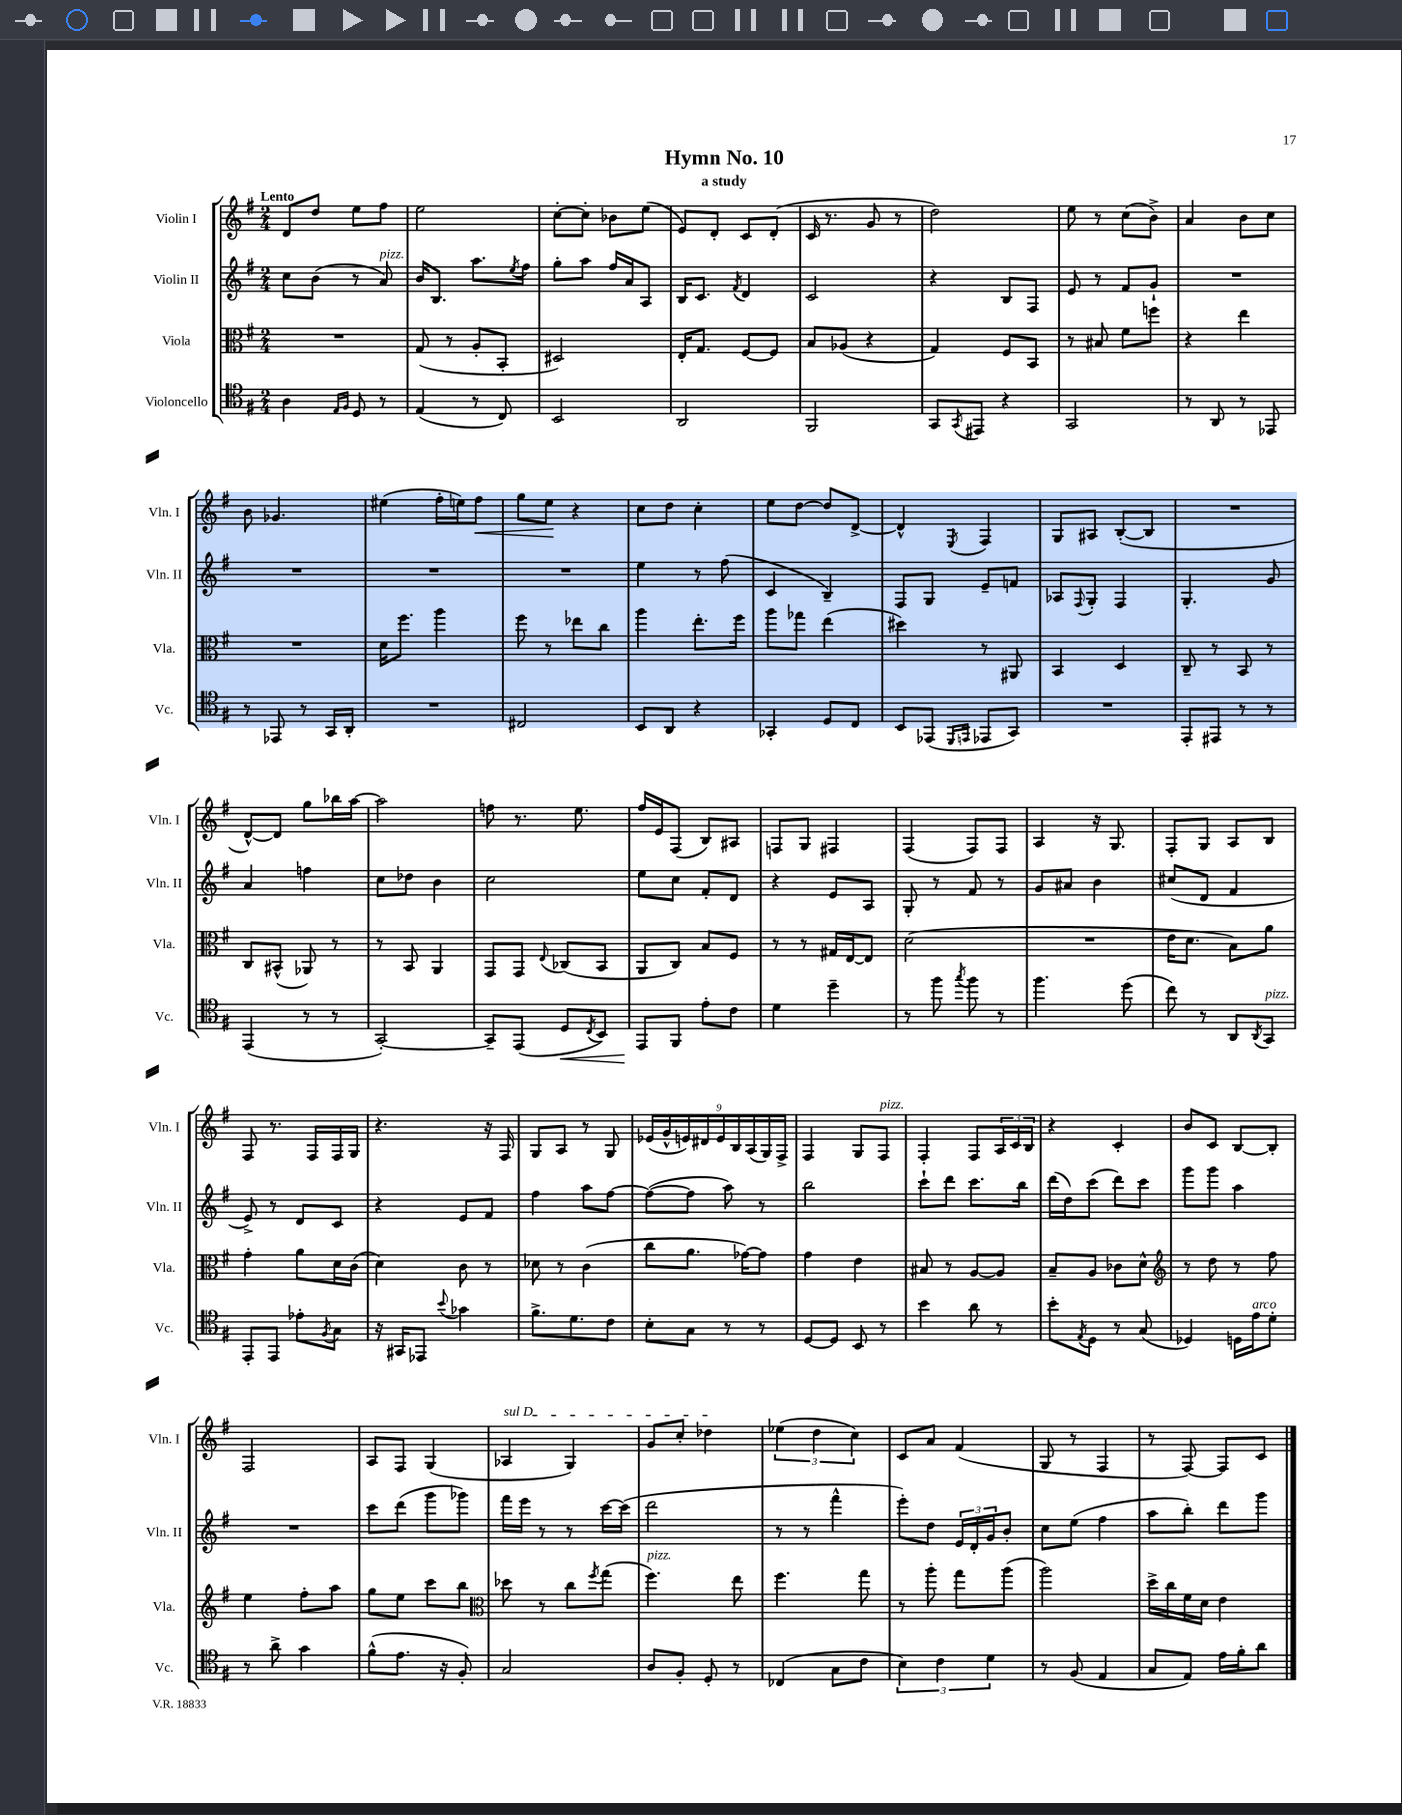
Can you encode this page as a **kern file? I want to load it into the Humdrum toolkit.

**kern	**kern	**kern	**kern
*staff4	*staff3	*staff2	*staff1
*clefC4	*clefC3	*clefG2	*clefG2
*k[f#]	*k[f#]	*k[f#]	*k[f#]
*M2/4	*M2/4	*M2/4	*M2/4
4A\	2r	8cc\L	8d/L
.	.	(8b\J	8dd/J
16qqE/LL	.	.	.
16qqF#/JJ	.	.	.
8D/	.	8r	8ee\L
8r	.	8a/)	8ff#\J
=	=	=	=
(4E/	(8G/	16b/LK	2ee\
.	.	8.B/J	.
.	8r	.	.
8r	8A'/L	8.aa\L	.
8C/)	8BB'/J	.	.
.	.	8qee/	.
.	.	16ff#\Jk	.
=	=	=	=
2BB/	2D#/)	8gg'\L	[8cc'\L
.	.	8aa\J	8cc'\]J
.	.	16ff#/LL	8b-\L
.	.	16a/J	.
.	.	8A/J	(8ee\J
=	=	=	=
2AA/	16E'/LK	16B/LK	8e/L)
.	8.G/J	8.c/J	.
.	.	.	8d'/J
.	.	8qf#/	.
.	[8F#/L	4d/	8c/L
.	8F#/]J	.	(8d'/J
=	=	=	=
2FF#/	8B/L	2c/	16c/
.	.	.	8.r
.	(8A-/J	.	.
.	4r	.	8g/
.	.	.	8r
=	=	=	=
8GG/L	4G/)	4r	2dd\)
8qGG/	.	.	.
8EE#/J	.	.	.
4r	8F#/L	8B/L	.
.	8BB/J	8F#/J	.
=	=	=	=
2GG/	8r	8e/	8ee\
.	8B#/	8r	8r
.	8f#\L	8f#/L	(8cc\L
.	8ff\J	8g`/J	8b^\J)
=	=	=	=
8r	4r	2r	4a/
8AA/	.	.	.
8r	4ee\	.	8b\L
8EE-/	.	.	8cc\J
=	=	=	=
8r	2r	2r	8b\
8EE-/	.	.	4.g-/
8r	.	.	.
16GG/LL	.	.	.
16AA'/JJ	.	.	.
=	=	=	=
2r	16d\LK	2r	(4ee#\
.	8.ff#\J	.	.
.	4aa\	.	16ff#'\LL
.	.	.	16ee\J)
.	.	.	8ff#\J
=	=	=	=
2C#/	8ff#\	2r	8gg\L
.	8r	.	8ee\J
.	8ee-\L	.	4r
.	8cc\J	.	.
=	=	=	=
8BB/L	4aa\	4ee\	8cc\L
8AA/J	.	.	8dd\J
4r	8.ee'\L	8r	4cc'\
.	.	(8ff#\	.
.	16ff#\Jk	.	.
=	=	=	=
4GG-'/	8aa\L	4c/	8ee\L
.	8gg-\J	.	[8dd\J
8D/L	(4ee\	4B~/)	8dd/]L
8C/J	.	.	[8d^/J
=	=	=	=
8BB/L	4dd#\)	8F#/L	4d^^/]
(8EE-/J	.	8G/J	.
16qqDD/LL	.	.	.
16qqEE/JJ	.	.	8qE/
8EE-/L	8r	8e~/L	4F#/
8GG/J)	8AA#/	8f/J	.
=	=	=	=
2r	4BB/	8A-/L	8G/L
.	.	8qqF#/	.
.	.	8G'/J	8A#/J
.	4D/	4F#/	([8B'/L
.	.	.	8B/]J
=	=	=	=
8EE'/L	8C~/	4.G'/	2r
8EE#/J	8r	.	.
8r	8BB/	.	.
8r	8r	8g/	.
=	=	=	=
(4EE/	8C/L	4a/	[8d^^/L)
.	(8BB#^^/J	.	8d/]J
8r	8AA-/)	4ff\	8gg\L
8r	8r	.	16bb-\L
.	.	.	[16aa\JJ
=	=	=	=
[2GG'/)	8r	8cc\L	2aa\]
.	8BB/	8dd-\J	.
.	4AA/	4b\	.
=	=	=	=
8GG~/]L	8GG/L	2cc\	8ff\
(8EE/J	8GG/J	.	8.r
.	8qqE/	.	.
8D/L	(8C-/L	.	.
.	.	.	8.ee\
8qC/	.	.	.
8BB/J)	8BB/J	.	.
=	=	=	=
8EE/L	8AA/L	8ee\L	16ff#/LL
.	.	.	16e/J
8FF#/J	8C/J)	8cc\J	(8F#/J
8e'\L	8B/L	8f#'/L	8B/L)
8c\J	8F#/J	8d/J	8A#/J
=	=	=	=
4d\	8r	4r	8F/L
.	8r	.	8G/J
4dd~\	16G#/LL	8e/L	4F#/
.	[16E/J	.	.
.	8E/]J	8A/J	.
=	=	=	=
8r	(2d\	8G'/	(4F#/
8ff#\	.	8r	.
8qgg/	.	.	.
8ff#\	.	8f#/	8F#/L)
8r	.	8r	8F#/J
=	=	=	=
4.ff#\	2r	8g/L	4A/
.	.	8a#/J	.
.	.	4b\	16r
.	.	.	8.G/
(8dd\	.	.	.
=	=	=	=
8cc\)	16e\LK	(8cc#/L	8F#'/L
.	8.d\J	.	.
8r	.	8d/J	8G/J
8AA/L	8B\L)	4f#/	8A/L
8qAA/	.	.	.
8GG/J	8a\J	.	8B/J
=	=	=	=
8EE'/L	4g'\	8e^/)	8F#/
8EE/J	.	8r	8.r
8e-'\L	8a\L	8d/L	.
.	.	.	16F#/LL
8qF#/	.	.	.
8G\J	16d\L	8c/J	16F#/
.	(16c\JJ	.	16G/JJ
=	=	=	=
16r	4d\)	4r	4.r
16GG#/LK	.	.	.
8EE-/J	.	.	.
8qqb/	.	.	.
4g-\	8c\	8e/L	.
.	8r	8f#/J	16r
.	.	.	16F#/
=	=	=	=
8.f#^\L	8d-\	4ff#\	8G/L
.	8r	.	8A/J
8.d\	.	.	.
.	(4c\	8aa\L	8r
8c\J	.	[8ff#\J	8G/
=	=	=	=
8B'\L	8cc\L	(8ff#\_L	(18e-/LL
.	.	.	18g^^/
.	.	.	18e/)
8G\J	8.a\J	8ff#\]J	.
.	.	.	18d#/
.	.	.	18e/
8r	.	8aa\)	.
.	.	.	18B/
.	[16g-\LK)	.	.
.	.	.	(18A/
8r	8g-\]J	8r	.
.	.	.	18G/)
.	.	.	18F#^/JJ
=	=	=	=
[8D/L	4g\	2bb\	4F#/
8D/]J	.	.	.
8BB/	4e\	.	8G/L
8r	.	.	8F#/J
=	=	=	=
4b\	8B#/	8ccc`\L	4F#'/
.	8r	8ddd\J	.
8a\	[8A/L	8.ccc\L	8F#/L
8r	8A/]J	.	24A/L
.	.	.	24c/
.	.	16bb\Jk	.
.	.	.	24B/JJ
=	=	=	=
8b'\L	8B~/L	(16ddd\LL	4r
.	.	16dd\J)	.
8qE/	.	.	.
8D\J	8A/J	(8ccc\J	.
8r	8c-\L	8ddd\L)	4c'/
(8G/	8d^^\J	8ccc\J	.
=	=	=	=
*	*clefG2	*	*
4D-/)	8r	8ggg\L	8b/L
.	8dd\	8ggg\J	8c/J
16D\LL	8r	4aa\	[8B/L
16e\J	.	.	.
8d'\J	8ff#\	.	8B'/]J
=	=	=	=
8r	4ee\	2r	2F#/
8a^\	.	.	.
4g\	8ff#'\L	.	.
.	8aa\J	.	.
=	=	=	=
(8f#^^\L	8gg\L	8ccc\L	8A/L
8.e\J	8ee\J	(8ddd\J	8F#/J
.	8ccc\L	8ggg\L	(4G/
16r	.	.	.
8F#'/)	8bb\J	8ggg-\J)	.
=	=	=	=
*	*clefC3	*	*
2G/	8dd-\	16fff#\LL	4A-/
.	.	16eee\JJ	.
.	8r	8r	.
.	8cc\L	8r	4G/)
.	8qff#/	.	.
.	(8gg\J	[16ccc\LL	.
.	.	(16ccc\]JJ	.
=	=	=	=
8A/L	4.ff#\)	2ddd\	8g/L
8F#'/J	.	.	8cc'/J
8D'/	.	.	4dd-\
8r	8ee\	.	.
=	=	=	=
(4C-/	4.ff#\	8r	(6ee-\
.	.	8r	.
.	.	.	6dd\
8G\L	.	4fff#^^\	.
.	.	.	6cc\)
8c\J	8gg\	.	.
=	=	=	=
6B\)	8r	8eee'\L)	8c/L
.	8aa'\	8dd\J	8a/J
6c\	.	.	.
.	8gg\L	24e/LL	(4f#/
.	.	24d'/	.
6d\	.	24g/J	.
.	(8aa\J	8b'/J	.
=	=	=	=
8r	2aa\)	8cc\L	8G/
(8F#/	.	(8ee\J	8r
4E/	.	4ff#\	4F#/
=	=	=	=
8G/L	16dd^\LL	8aa\L	8r
.	16cc\	.	.
8E/J)	16f#\	8bb'\J)	[8F#/)
.	16d\JJ	.	.
16e\LL	4e\	8ddd\L	8F#/]L
16f#'\J	.	.	.
8a\J	.	8ggg\J	8c/J
==	==	==	==
*-	*-	*-	*-
